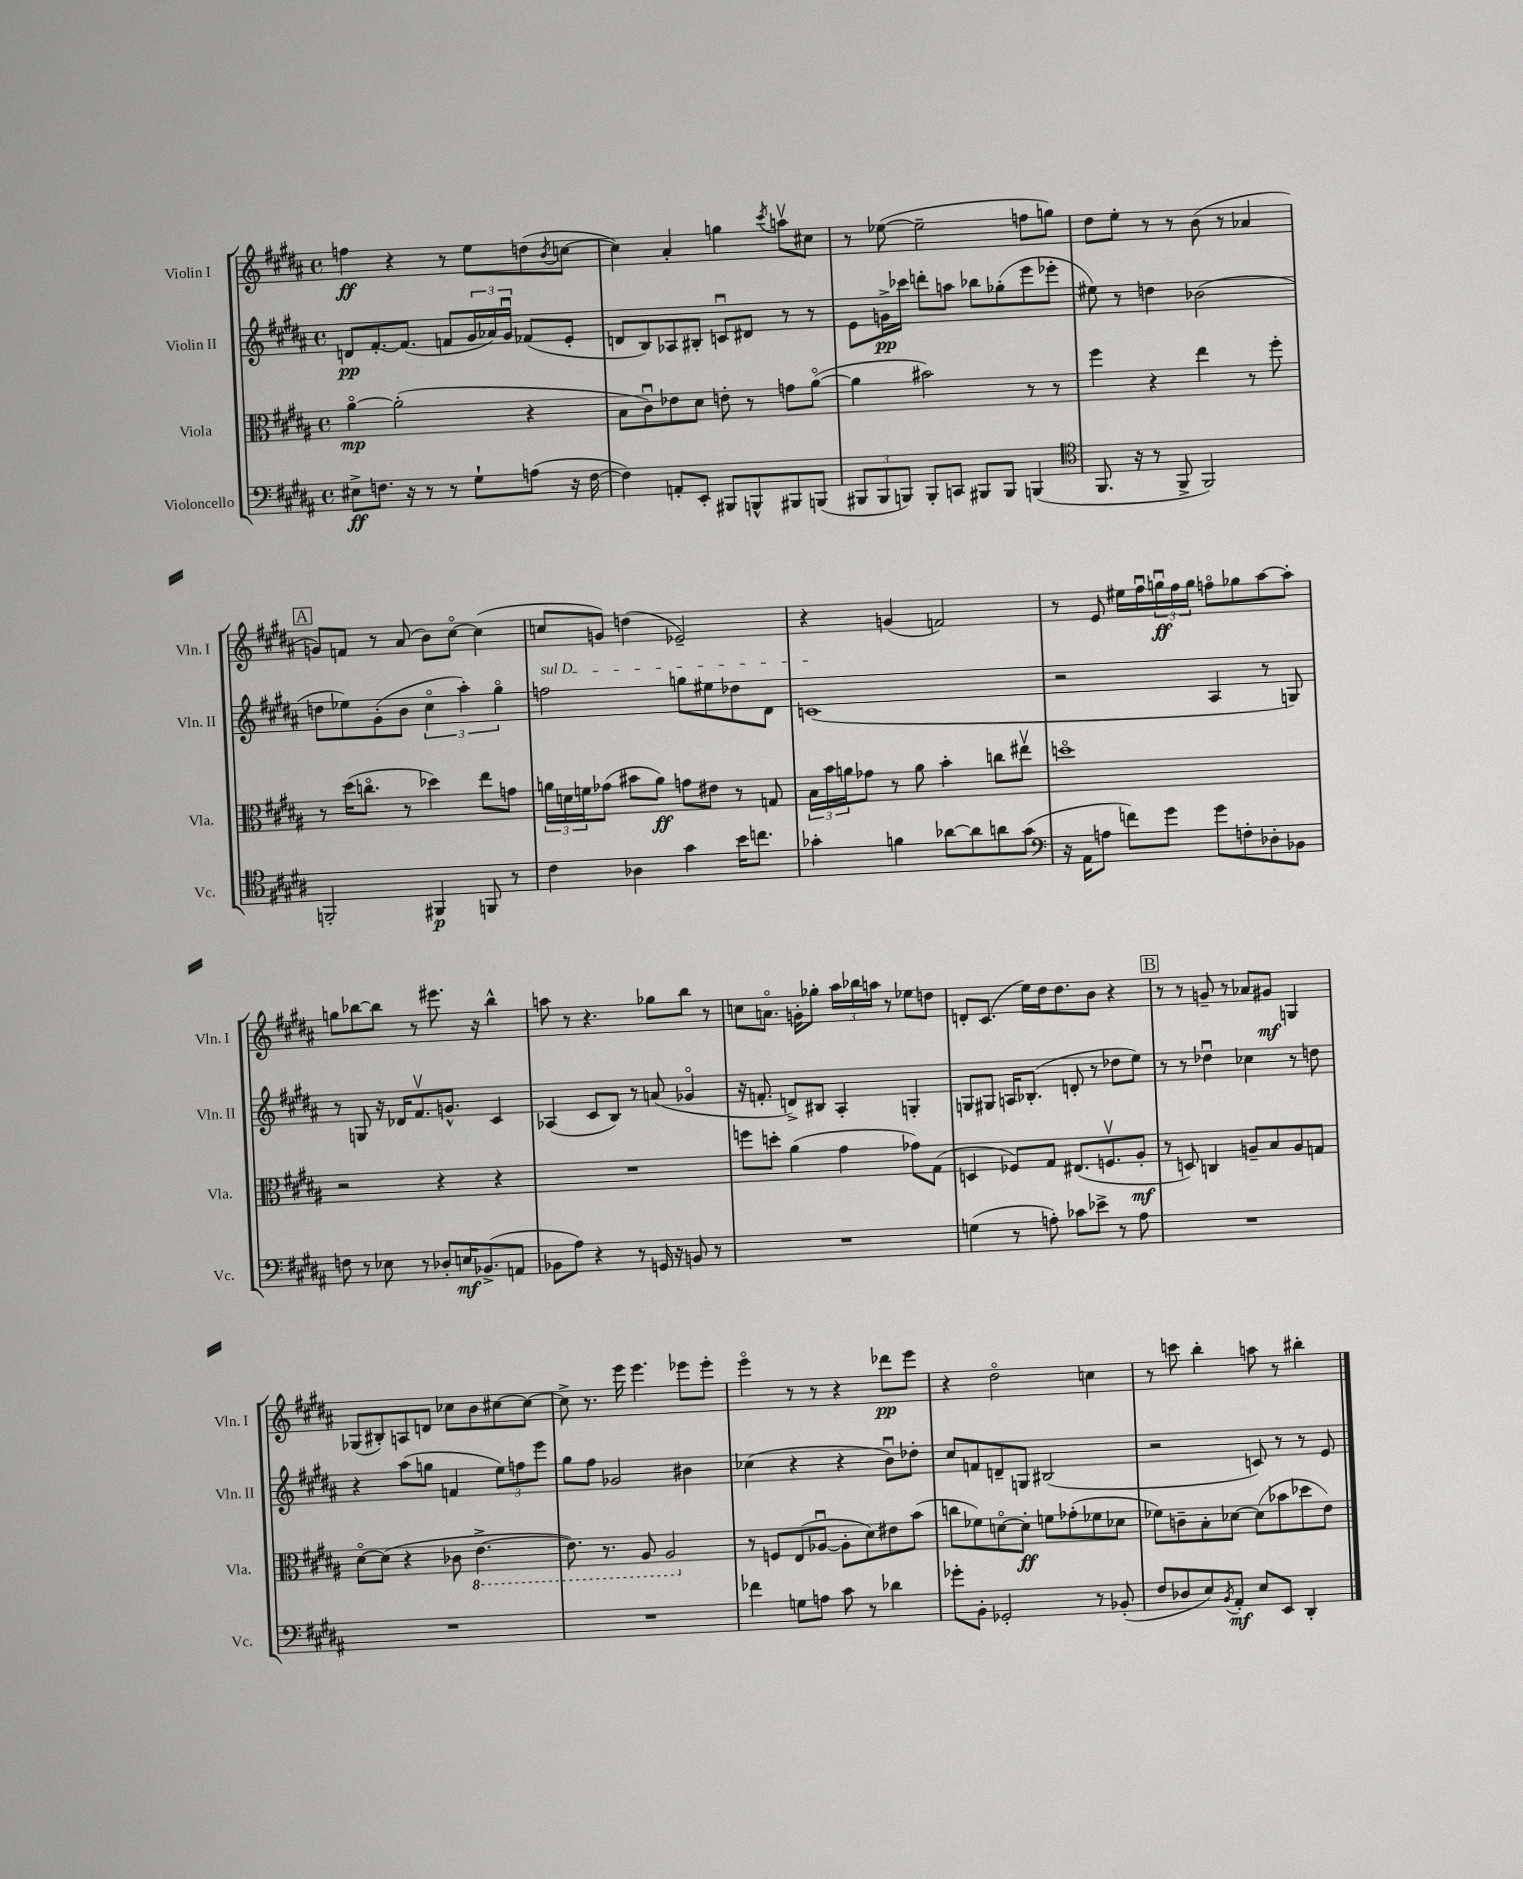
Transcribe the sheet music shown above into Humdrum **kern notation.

**kern	**kern	**kern	**kern
*staff4	*staff3	*staff2	*staff1
*clefF4	*clefC3	*clefG2	*clefG2
*k[f#c#g#d#a#]	*k[f#c#g#d#a#]	*k[f#c#g#d#a#]	*k[f#c#g#d#a#]
*M4/4	*M4/4	*M4/4	*M4/4
*met(c)	*met(c)	*met(c)	*met(c)
8E#^	[4a#o	8d	4ff
8.F	.	[8.f#'	.
.	(2a#']	.	4r
16r	.	(8.f#]	.
8r	.	.	.
8r	.	8f	8r
8G#`	.	24g#	8ee
.	.	24a-)	.
.	.	24g#u	.
(8A	4r	(8f-	(8dd
.	.	.	8qb
16r	.	8e'	[8cc
[16F	.	.	.
=	=	=	=
4F])	8B	8d	4cc])
.	8c#u)	8B)	.
8AA'	8e-	8A-	4a#'
8EE'	8d#	8B#'	.
8BBB#	8e'	8cu	4gg
8BBB^^	8r	8d#	.
.	.	.	8qccc#
8BBB#	8g	8r	8aav
(8BBB	([8a#o	8r	8cc#
=	=	=	=
12BBB#	4a#]	8e	8r
12BBB#	.	.	.
.	.	16g^	([8ee-
12BBB)	.	.	.
.	.	16ccc-	.
8BBB'	2b#)	8ddd'	2ee-~]
8CC	.	8aa	.
8BBB#	.	8bb-	.
8BBB#	.	(8gg-'	.
(4BBB	8r	8eee	8ff
.	8r	8eee-'	8gg)
=	=	=	=
*clefC4	*	*	*
8.FF#	4ff#	8ee#)	8dd#
.	.	8r	8ee'
16r	.	.	.
8r	4r	4dd	8r
8FF#^	.	.	8r
2FF#)	4ee	(2b-	(8b
.	.	.	8r
.	8r	.	4a-
.	8ff#'	.	.
=	=	=	=
2FF'	8r	8dd	8g)
.	(16dd#	8ee-)	8f
.	8.cco	.	.
.	.	(8g#'	8r
.	8r	8b	(8a#
4FF#	4dd-)	6cc#o	8b)
.	.	.	[8cc#o
.	.	6aa#')	.
8FF	8ee	.	(4cc#]
.	.	6gg#o	.
8r	8g	.	.
=	=	=	=
4c#	24a	2ff	8cc
.	24d	.	.
.	24f	.	.
.	(8g-	.	8g)
4A-	8b#	.	(4dd
.	8a)	.	.
4g#	8g	8gg	2e-~)
.	8e#	8ee#	.
16b	8r	8dd-	.
8.cc	.	.	.
.	8G	8d#	.
=	=	=	=
4g-'	24B	(1c	4r
.	24b	.	.
.	24a	.	.
.	8g-	.	.
4f	8r	.	(4g
.	8a	.	.
[8a-	4b'	.	2f)
8a-]	.	.	.
8a	8cc	.	.
(8g-	8ee#v	.	.
=	=	=	=
*clefF4	*	*	*
16r	1ddo	2r	8r
16AA#	.	.	.
8A	.	.	8e
8f)	.	.	16ee#
.	.	.	16ff#u
8g#	.	.	24ggu
.	.	.	24ff#
.	.	.	24gg
8g#	.	4A#	8ffo
8F'	.	.	8gg-
8D-'	.	8r	[8aa#
8BB-	.	8G)	8aa#']
=	=	=	=
8F	2r	8r	8gg
8r	.	8G	[8bb-
8E-	.	16r	8bb-]
.	.	16d-	.
8r	.	8.f#v	8r
8D-'	4r	.	8.eee#
.	.	8.g^^	.
16E	.	.	.
(8.BB-^	.	.	16r
.	4r	4c#	4bb-^^
8AA	.	.	.
=	=	=	=
8BB-	1r	(4A-	8aa
8A#)	.	.	8r
4r	.	8c#	4.r
.	.	8B)	.
8r	.	8r	.
16GG	.	(8a	8gg-
16r	.	.	.
8BB	.	4g-o	8bb
8r	.	.	8r
=	=	=	=
1r	8ff	16r	8cc
.	.	8.f'	.
.	8dd'	.	8.ao
.	(4a#	8d^)	.
.	.	.	16g'
.	.	8B#	8gg-'
.	4g#	4A#'	24aa#
.	.	.	24bb-
.	.	.	24aa
.	.	.	8r
.	8g-)	4G'	8ee-
.	(8G#	.	8dd
=	=	=	=
(4G	4D	8G	8d'
.	.	8G#	(8.c#
8r	8F-)	16A	.
.	.	(8.B-'	16ee)
8A')	8G#	.	16dd#
.	.	.	8.dd#
8c-	(8.E#	8d'	.
8e-^	.	8r	8b
.	8.Fv	.	.
8r	.	8dd-	4r
8A	8A#'	8ee)	.
=	=	=	=
1r	8r	8r	8r
.	8D)	8r	8r
.	4C	4dd-u	8g~
.	.	.	8r
.	8A~	4cc-	8a-
.	8B	.	8g#
.	8A	8r	4G
.	8G	8dd	.
=	=	=	=
1r	[8d#o	4r	(8G-
.	(8d#]	.	8B#')
.	4r	(8aa#	8A
.	.	8gg	8d
.	8c-	4f	8cc-
.	[4.E^	.	8b
.	.	12ee)	[8cc#
.	.	12ff	.
.	.	.	8cc#_
.	.	12eee	.
=	=	=	=
1r	8.E])	8gg#	8cc#^]
.	.	8ff#	8.r
.	8.r	.	.
.	.	2g-	.
.	.	.	16eee
.	8AA#	.	4.eee
.	2AA#	.	.
.	.	4b#	8eee-
.	.	.	8eee-'
=	=	=	=
4f-	8r	(4cc-	4eeeo
.	8F	.	.
8G	(8E	4r	8r
8A	[8A-u	.	8r
8c#	8A-']	4r	4r
8r	8d#)	.	.
4d-	8e#	8bu)	8ddd-
.	(8b	8dd-'	8eee
=	=	=	=
8g-'	8cc	8cc#	4r
8BB'	8f-)	8f	.
2GG-'	[8do	8d~	2dd#o
.	8d']	8G	.
.	8f	(2B#	.
.	(8g-'	.	.
8r	8f-	.	4cc
(8BB-'	8d-	.	.
=	=	=	=
8F#	8f-)	2r	8r
8D-	8c~	.	8ccc
8E)	8B'	.	4bb'
8qBB	.	.	.
8AA#'	[8d-	.	.
8E	(8d-]	8c)	8aa
8EE	8b-	8r	8r
4DD#'	8dd-	8r	4bb#'
.	8e)	8e	.
==	==	==	==
*-	*-	*-	*-
